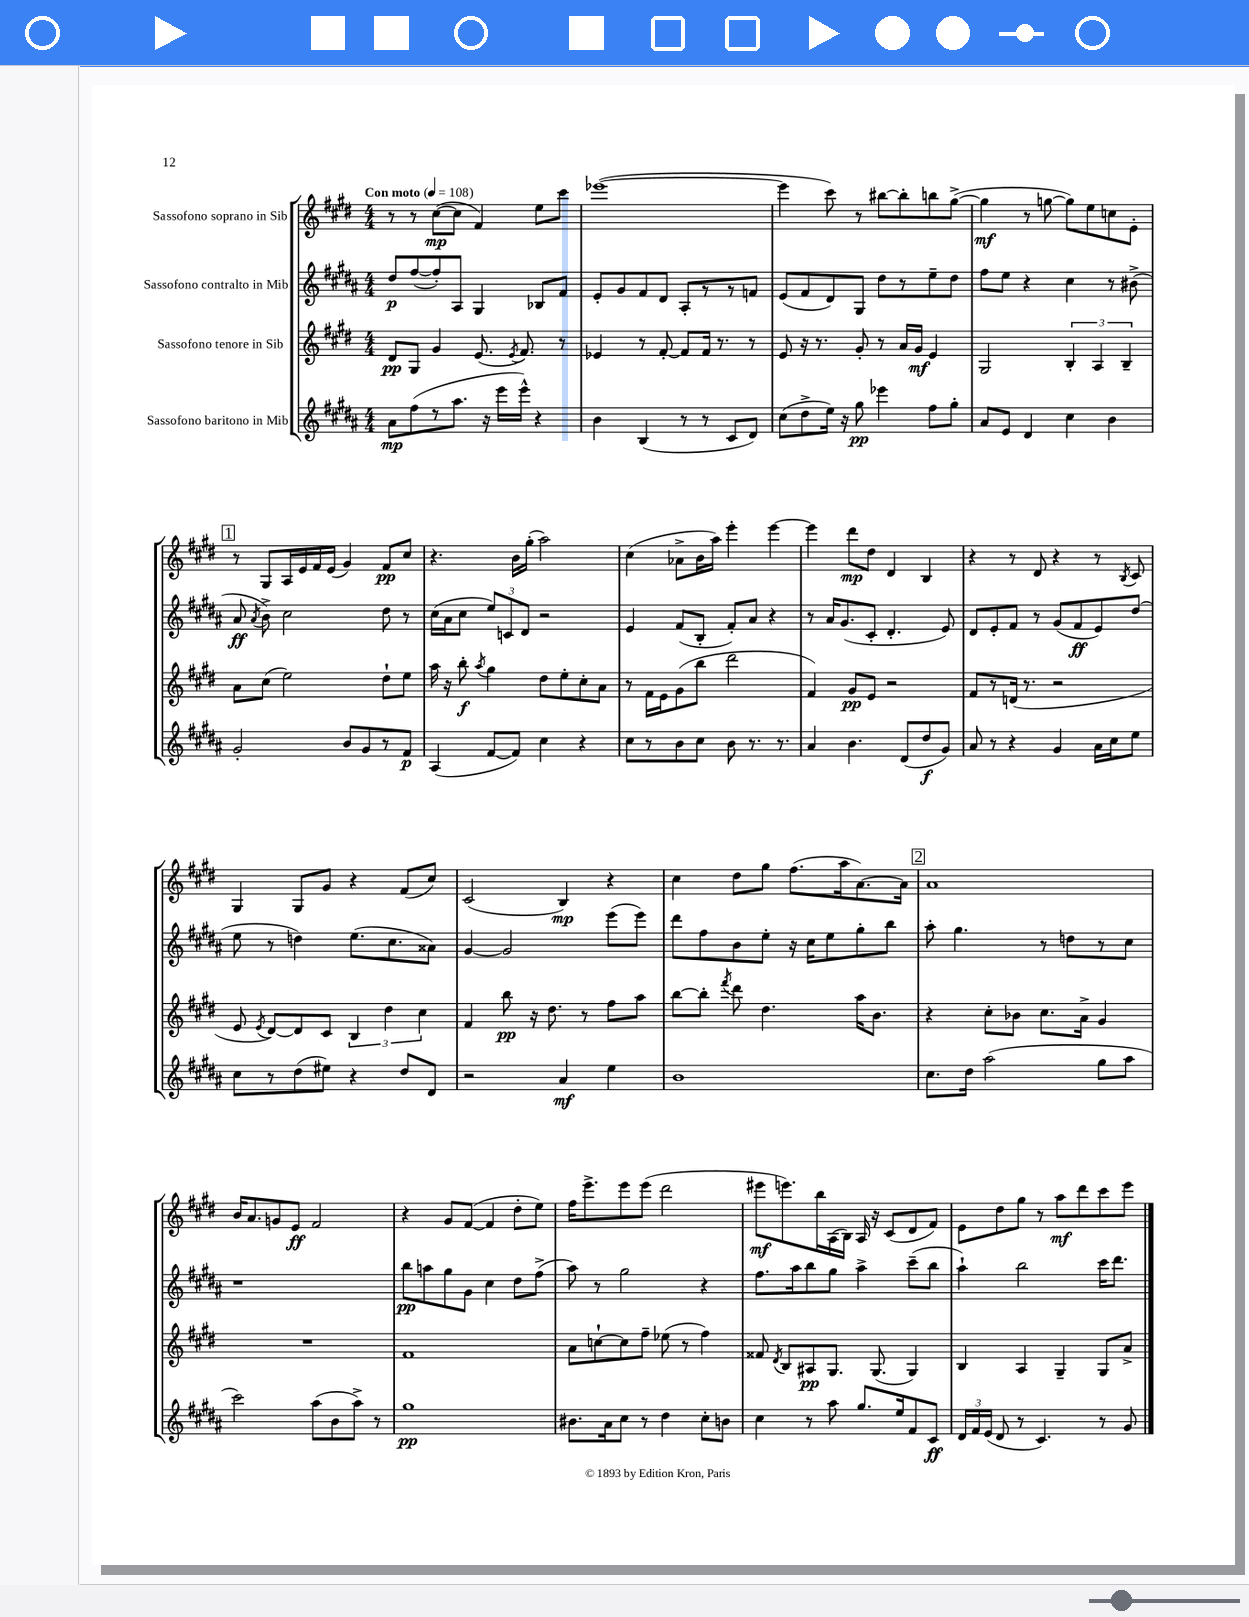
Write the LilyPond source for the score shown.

<<
\new StaffGroup <<
\new Staff = "s0" \with { instrumentName = "Sassofono soprano in Sib" } {
    \clef treble \key e \major \numericTimeSignature \time 4/4 \tempo "Con moto" 4 = 108
    \autoBeamOff r8 r8 cis''8[~\mp( cis''8] fis'4) e''8[ cis'''8] |
    ees'''1~( |
    ees'''4 cis'''8) r8 bis''8[~ bis''8-. b''8 gis''8]~->( |
    gis''4\mf r8 g''8~ g''8[) e''8 c''8 e'8]-. |
    \mark \markup { \box "1" } r8 gis8[ a16 e'16 fis'16 e'16]( gis'4) fis'8[\pp cis''8] |
    r4. b'16[ gis''16]-.( a''2) |
    cis''4( aes'8[-> b'16 a''16]) e'''4-. e'''4~ |
    e'''4 dis'''8[\mp dis''8] dis'4 b4 |
    r4 r8 dis'8 r4 r8 \acciaccatura { b8 } cis'8 |
    gis4 gis8[ gis'8] r4 fis'8[( cis''8]) |
    cis'2( b4\mp) r4 |
    cis''4 dis''8[ gis''8] fis''8.[( a''16 a'8.~) a'16] |
    \mark \markup { \box "2" } a'1 |
    b'16[ a'8. g'8 e'8]\ff fis'2 |
    r4 gis'8[ fis'8]~( fis'4 dis''8[-. e''8]) |
    fis''16[ e'''8.-> e'''8 e'''8]( dis'''2 |
    eis'''8[\mf e'''8.) b''16 a16( b16]) a16 r16 cis'8[( dis'8 fis'8]) |
    e'8[ dis''8 gis''8] r8 a''8[\mf dis'''8 cis'''8 e'''8] \bar "|." |
}
\new Staff = "s1" \with { instrumentName = "Sassofono contralto in Mib" } {
    \clef treble \key b \major \numericTimeSignature \time 4/4
    \autoBeamOff dis''8[\p fis''8~( fis''8-.) ais8] gis4 bes8[ fis'8] |
    e'8[-. gis'8 fis'8 dis'8] ais8[-. r8 r8 f'8] |
    e'8[( fis'8 dis'8) gis8] dis''8[ r8 e''8-- dis''8] |
    fis''8[ e''8] r4 cis''4 r8 bis'8->( |
    \mark \markup { \box "1" } ais'8\ff \acciaccatura { ais'8 } b'8->) cis''2 dis''8 r8 |
    cis''16[( ais'16 cis''8] \tuplet 3/2 { e''8[) c'8 dis'8] } r2 |
    e'4 fis'8[( b8]-. fis'8[-.) ais'8] r4 |
    r8 ais'16[ gis'8.( cis'8]-. dis'4.-. e'8) |
    dis'8[ e'8-. fis'8] r8 gis'8[( fis'8\ff e'8) dis''8]( |
    e''8 r8 d''4) e''8.[( cis''8. aisis'8]) |
    gis'4~ gis'2 e'''8[( e'''8]) |
    dis'''8[ fis''8 b'8 e''8]-. r16 cis''16[ e''8 gis''8-. b''8] |
    \mark \markup { \box "2" } ais''8-. gis''4. r8 d''8[ r8 cis''8] |
    r1 |
    b''8[\pp a''8 gis''8 gis'8] cis''4 dis''8[ fis''8]->( |
    ais''8) r8 gis''2 r4 |
    fis''8.[ ais''16 b''8 gis''8] ais''4-> cis'''8[--( b''8] |
    ais''4-!) b''2 cis'''16[ dis'''8.] \bar "|." |
}
\new Staff = "s2" \with { instrumentName = "Sassofono tenore in Sib" } {
    \clef treble \key e \major \numericTimeSignature \time 4/4
    \autoBeamOff dis'8[\pp gis8] gis'4 e'8.( \acciaccatura { e'8 } fis'8.) r8 |
    ees'4 r8 fis'8~-. fis'8[ fis'16] r8. r8 |
    e'8 r16 r8. gis'8-. r8 a'16[ gis'16]\mf e'4 |
    gis2 \tuplet 3/2 { b4-. a4 b4-- } |
    \mark \markup { \box "1" } a'8[ cis''8]( e''2) dis''8[-! e''8] |
    a''16 r16 b''8-.\f \acciaccatura { a''8 } gis''4 dis''8[ e''8-. cis''8-. a'8] |
    r8 fis'16[ e'16 gis'8( b''8] dis'''2 |
    fis'4) gis'8[\pp e'8] r2 |
    fis'8[ r8 d'16]( r8. r2 |
    e'8 \acciaccatura { e'8 } dis'8[~) dis'8 cis'8] \tuplet 3/2 { b4 dis''4 cis''4 } |
    fis'4 b''8\pp r16 dis''8. r8 fis''8[ a''8] |
    b''8[~ b''8]-. \acciaccatura { fis'''8 } dis'''8 dis''4. a''16[ b'8.] |
    \mark \markup { \box "2" } r4 cis''8[-. bes'8] cis''8.[ a'16]-> gis'4 |
    R1 |
    fis'1 |
    a'8[ c''8~-! c''8 fis''8]-- ees''8( r8 fis''4) |
    fisis'8 \acciaccatura { dis'8 } b8[ ais8\pp gis8.] gis8.( gis4) |
    b4 a4 gis4-- gis8[ a'8]-> \bar "|." |
}
\new Staff = "s3" \with { instrumentName = "Sassofono baritono in Mib" } {
    \clef treble \key b \major \numericTimeSignature \time 4/4
    \autoBeamOff ais'8[\mp fis''8( r8 ais''8.] r16 e'''16[ e'''16]-^) r4 |
    b'4 b4( r8 r8 cis'8[ dis'8]) |
    cis''8[( dis''8-> e''16]) r16 gis''8\pp ees'''4 fis''8[ gis''8]-. |
    ais'8[ e'8] dis'4 cis''4 b'4 |
    \mark \markup { \box "1" } gis'2-. b'8[ gis'8 r8 fis'8]\p |
    ais4( fis'8[~ fis'8]) cis''4 r4 |
    cis''8[ r8 b'8 cis''8] b'8 r8. r8. |
    ais'4 b'4. dis'8[( dis''8\f gis'8]) |
    ais'8 r8 r4 gis'4 ais'16[ cis''16 e''8] |
    cis''8[ r8 dis''8( eis''8]) r4 dis''8[ dis'8] |
    r2 ais'4\mf e''4 |
    b'1 |
    \mark \markup { \box "2" } cis''8.[ dis''16] ais''2( gis''8[ ais''8] |
    cis'''2) ais''8[( b'8 ais''8]->) r8 |
    gis''1\pp |
    bis'8.[ ais'16 cis''8] r8 dis''4 cis''8[-. b'8] |
    cis''4 r8 ais''8 gis''8.[ e''16 fis'8 cis'8]\ff |
    \tuplet 3/2 { dis'16[ fis'16 e'16]( } dis'8 r8 cis'4.) r8 gis'8 \bar "|." |
}
>>
>>
\layout { \context { \Score \remove "Bar_number_engraver" } }
